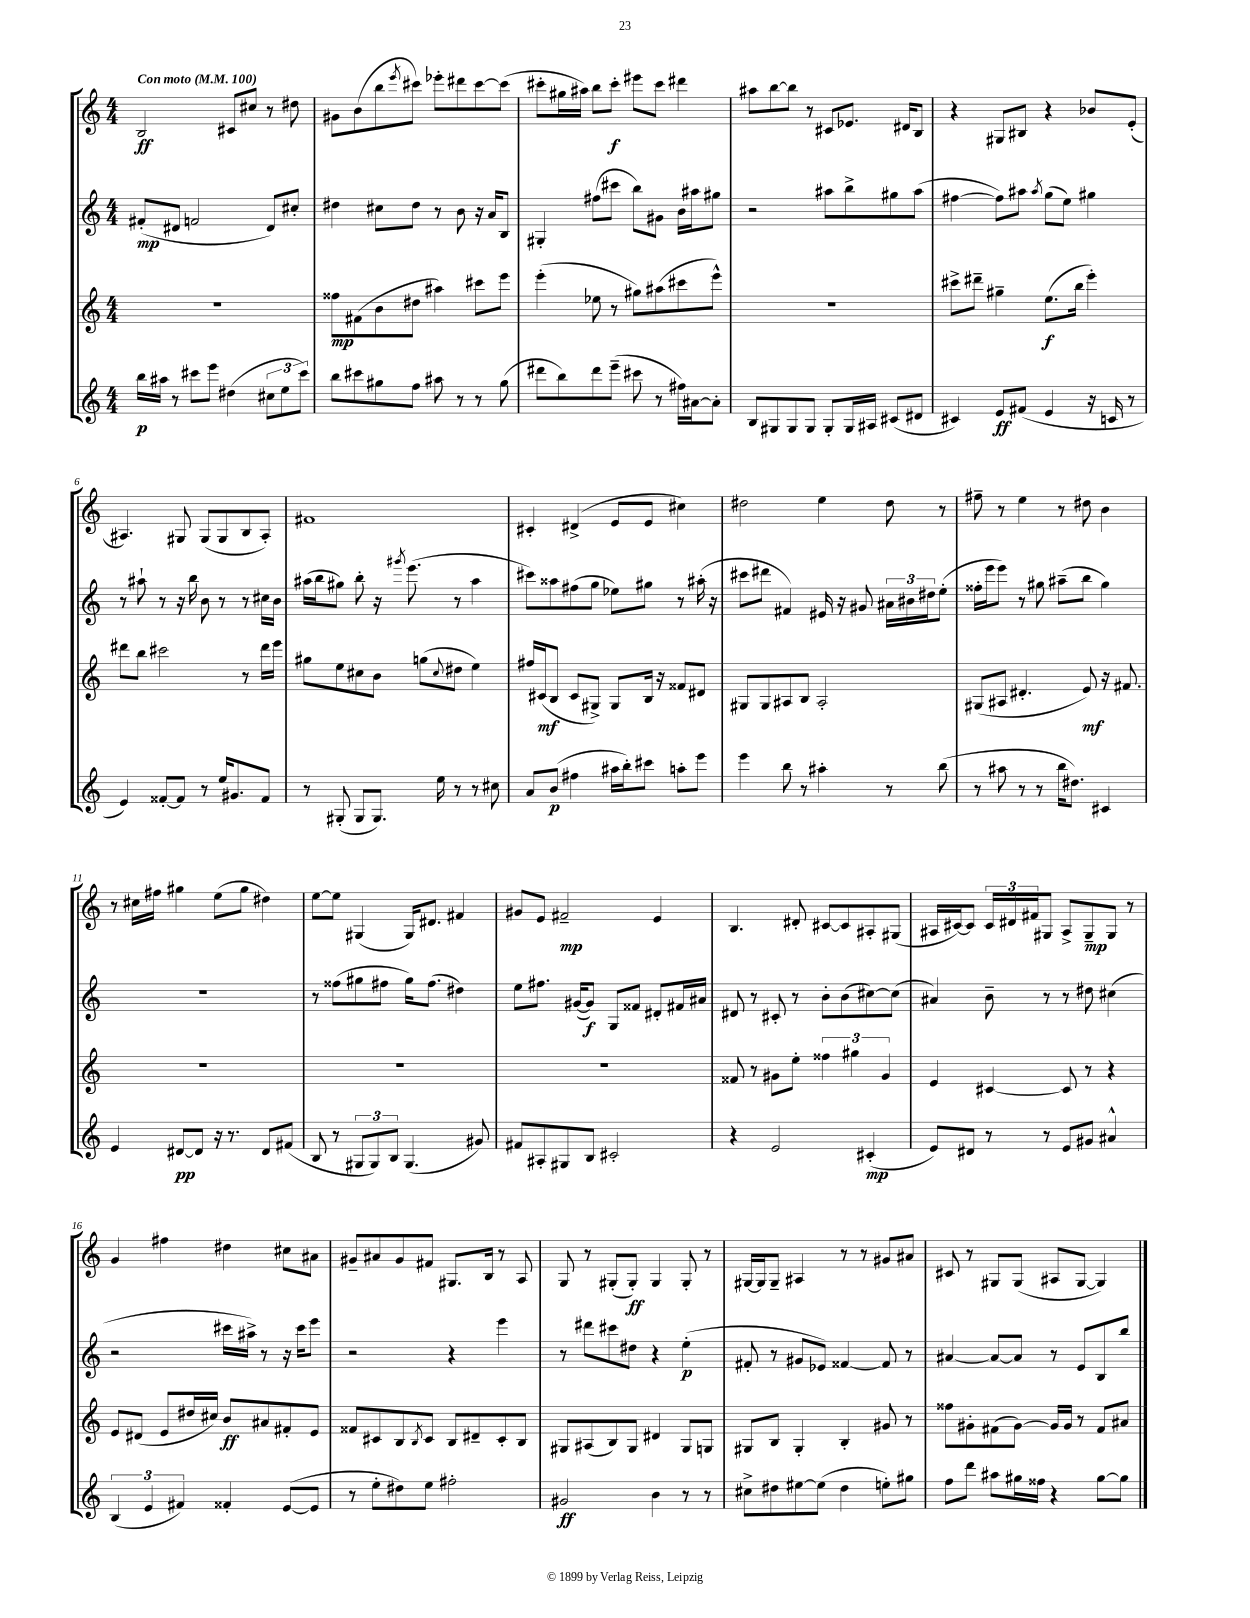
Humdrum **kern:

**kern	**dynam	**kern	**dynam	**kern	**dynam	**kern	**dynam
*part4	*part4	*part3	*part3	*part2	*part2	*part1	*part1
*staff4	*staff4	*staff3	*staff3	*staff2	*staff2	*staff1	*staff1
*clefG2	*	*clefG2	*	*clefG2	*	*clefG2	*
*k[]	*	*k[]	*	*k[]	*	*k[]	*
*M4/4	*	*M4/4	*	*M4/4	*	*M4/4	*
*MM100	*	*MM100	*	*MM100	*	*MM100	*
=1	=1	=1	=1	=1	=1	=1	=1
!	!	!	!	!	!	!LO:TX:a:B:t=Con moto	!
16bb\LL	p	1r	.	(8f#X'/L	mp	2B/	ff
16aa#X\JJ	.	.	.	.	.	.	.
8r	.	.	.	8d#X/J	.	.	.
8ccc#X\L	.	.	.	2fn/	.	.	.
8eee\J	.	.	.	.	.	.	.
(4dd#X\	.	.	.	.	.	8c#X/L	.
.	.	.	.	.	.	8cc#X/J	.
12cc#X\L	.	.	.	8d#/L)	.	8r	.
12ee\	.	.	.	.	.	.	.
.	.	.	.	8cc#X'/J	.	8dd#X\	.
12ccc#\J)	.	.	.	.	.	.	.
=2	=2	=2	=2	=2	=2	=2	=2
8bb\L	.	8ff##X\L	mp	4dd#X\	.	8g#X\L	.
8ccc#X\	.	(8f#X\	.	.	.	(8b\	.
8gg#X\	.	8b\	.	8cc#X\L	.	8bb\	.
.	.	.	.	.	.	8qeee/	.
8ff\J	.	8dd#X\J	.	8dd#\J	.	8ccc#X\J)	.
8aa#X\	.	4aa#X\)	.	8r	.	8eee-X'\L	.
8r	.	.	.	8b\	.	8ddd#X\	.
8r	.	8ccc#X\L	.	16r	.	[8ccc#\	.
.	.	.	.	16a/KL	.	.	.
(8gg#\	.	8eee\J	.	8B/J	.	(8ccc#\J]	.
=3	=3	=3	=3	=3	=3	=3	=3
8ddd#X\L	.	(4eee'\	.	4G#X'/	.	8ccc#X'\L	.
8bb\)	.	.	.	.	.	16gg#X\L	.
.	.	.	.	.	.	16aa#X\JJ)	.
8ddd#\	.	8ee-X\	.	(8ff#X\L	.	8bb\L	.
(8eee~\J	.	8r	.	8ccc#X\J	.	8ccc#'\J	f
8ccc#X\	.	8gg#X\L)	.	8bb\L)	.	8eee#X\L	.
8r	.	(8aa#X\	.	8g#X\J	.	8ccc#\J	.
16ff#X\LL)	.	8ccc#X\	.	16b\LL	.	4ddd#X\	.
[16a#X\J	.	.	.	16aa#X\J	.	.	.
8a#'\J]	.	8eee^^\J)	.	8gg#X\J	.	.	.
=4	=4	=4	=4	=4	=4	=4	=4
8B/L	.	1r	.	2r	.	8aa#X\L	.
8G#X/	.	.	.	.	.	[8bb\	.
8G#/	.	.	.	.	.	8bb\J]	.
8G#/J	.	.	.	.	.	8r	.
8G#'/L	.	.	.	8aa#X\L	.	8c#X/L	.
16G#/L	.	.	.	8bb^\	.	8.e-X/J	.
16A#X/JJ	.	.	.	.	.	.	.
(8c#X/L	.	.	.	8gg#X\	.	.	.
.	.	.	.	.	.	16d#X/KL	.
8d#X/J	.	.	.	(8aa#\J	.	8B/J	.
=5	=5	=5	=5	=5	=5	=5	=5
4c#X/)	.	8ccc#X^\L	.	[4ff#X\	.	4r	.
.	.	8ddd#X~\J	.	.	.	.	.
8e/L	ff	4gg#X~\	.	8ff#\L])	.	8G#X/L	.
(8f#X/J	.	.	.	8aa#X\J	.	8B#X/J	.
.	.	.	.	8qaa#/	.	.	.
4e/	.	(8.ee\L	f	(8gg\L	.	4r	.
.	.	.	.	8ee\J)	.	.	.
.	.	16bb\Jk	.	.	.	.	.
16r	.	4eee'\)	.	4gg#X\	.	8b-X/L	.
16cn/	.	.	.	.	.	.	.
8r	.	.	.	.	.	(8e'/J	.
!!LO:LB:g=z
=6	=6	=6	=6	=6	=6	=6	=6
4e/)	.	8ddd#X\L	.	8r	.	4.A#X/)	.
.	.	8bb\J	.	8aa#X`\	.	.	.
[8f##X'/L	.	2ccc#X\	.	8r	.	.	.
8f##/J]	.	.	.	16r	.	8G#X/	.
.	.	.	.	16bb\	.	.	.
8r	.	.	.	8b\	.	(8G#/L	.
16ee/KL	.	.	.	8r	.	8G#/	.
8.g#X/	.	.	.	.	.	.	.
.	.	8r	.	8r	.	8B/	.
8f##/J	.	16ddd#\LL	.	16cc#X\LL	.	8A#'/J)	.
.	.	16eee\JJ	.	16b\JJ	.	.	.
=7	=7	=7	=7	=7	=7	=7	=7
8r	.	8gg#X\L	.	(16aa#X\LL	.	1f#X	.
.	.	.	.	16bb\J	.	.	.
(8G#X'/	.	8ee\	.	8gg#X\J)	.	.	.
8G#/L	.	8cc#X\	.	8bb'\	.	.	.
8.G#/J)	.	8b\J	.	16r	.	.	.
.	.	.	.	8qggg#X/	.	.	.
.	.	.	.	(8.eee\	.	.	.
.	.	(8ggn\L	.	.	.	.	.
16ee\	.	.	.	.	.	.	.
.	.	8qqcc#/	.	.	.	.	.
8r	.	8dd#X\J	.	8r	.	.	.
8r	.	4ee\)	.	4aa#\	.	.	.
8cc#X\	.	.	.	.	.	.	.
=8	=8	=8	=8	=8	=8	=8	=8
8a/L	.	16ff#X/LL	.	8ccc#X\L)	.	4c#X'/	.
.	.	(16c#X/J	mf	.	.	.	.
(8b/J	p	8B/J	.	8aa##X\	.	.	.
4ff#X\	.	8c#/L	.	(8ff#X\	.	(4d#X^/	.
.	.	8G#X^/J)	.	8gg\J	.	.	.
16aa#X\LL	.	8G#/L	.	8ee-X\L)	.	8e/L	.
16bb'\J)	.	.	.	.	.	.	.
8ccc#X\J	.	16B/Jk	.	8gg#X\J	.	8e/J	.
.	.	16r	.	.	.	.	.
8aan'\L	.	8f##X/L	.	8r	.	4cc#X\)	.
8eee\J	.	8d#X/J	.	(16aa#X'\	.	.	.
.	.	.	.	16r	.	.	.
=9	=9	=9	=9	=9	=9	=9	=9
4eee\	.	8G#X/L	.	8ccc#X\L	.	2dd#X\	.
.	.	8G#/	.	8ddd#X\J	.	.	.
8bb\	.	8A#X/	.	4f#X/)	.	.	.
8r	.	8B/J	.	.	.	.	.
4aa#X'\	.	2A#'/	.	16e#X/	.	4ee\	.
.	.	.	.	16r	.	.	.
.	.	.	.	8g#X/	.	.	.
8r	.	.	.	24a#X\LL	.	8dd#\	.
.	.	.	.	24b#X\	.	.	.
.	.	.	.	24dd#X\J	.	.	.
(8bb\	.	.	.	(8ee'\J	.	8r	.
=10	=10	=10	=10	=10	=10	=10	=10
8r	.	(8G#X/L	.	16ff##X'\LL	.	8ff#X~\	.
.	.	.	.	16eee\J	.	.	.
8aa#X\	.	8A#X/J	.	8eee\J)	.	8r	.
8r	.	4.d#X'/	.	8r	.	4ee\	.
8r	.	.	.	8gg#X\	.	.	.
16bb\KL	.	.	.	(8aa#X~\L	.	8r	.
8.dd#X\J)	.	.	.	.	.	.	.
.	.	8e/)	mf	8bb\J	.	8dd#X\	.
4c#X/	.	16r	.	4gg#\)	.	4b\	.
.	.	8.f#X/	.	.	.	.	.
!!LO:LB:g=z
=11	=11	=11	=11	=11	=11	=11	=11
4e/	.	1r	.	1r	.	8r	.
.	.	.	.	.	.	16cc#X\LL	.
.	.	.	.	.	.	16ff#X\JJ	.
[8d#X/L	pp	.	.	.	.	4gg#X\	.
8d#/J]	.	.	.	.	.	.	.
16r	.	.	.	.	.	(8ee\L	.
8.r	.	.	.	.	.	.	.
.	.	.	.	.	.	8gg#\J	.
8d#/L	.	.	.	.	.	4dd#X\)	.
(8f#X/J	.	.	.	.	.	.	.
=12	=12	=12	=12	=12	=12	=12	=12
8B/	.	1r	.	8r	.	[8ee\L	.
8r	.	.	.	(8ff##X\L	.	8ee\J]	.
12G#X/L	.	.	.	8gg#X\	.	(4G#X/	.
12G#/)	.	.	.	.	.	.	.
.	.	.	.	8ff#X\J	.	.	.
12B/J	.	.	.	.	.	.	.
(4.G#/	.	.	.	16gg#\KL)	.	16G#/KL)	.
.	.	.	.	(8.ff#\J	.	8.d#X/J	.
.	.	.	.	4dd#X\)	.	4f#X/	.
8g#X/)	.	.	.	.	.	.	.
=13	=13	=13	=13	=13	=13	=13	=13
8f#X/L	.	1r	.	8ee\L	.	8g#X/L	.
8A#X'/	.	.	.	8.ff#X\J	.	8e/J	.
8G#X/	.	.	.	.	.	2f#X~/	mp
.	.	.	.	([16g#X/KL	.	.	.
8B/J	.	.	.	8g#/J])	f	.	.
2c#X'/	.	.	.	8G/L	.	.	.
.	.	.	.	8f##X/J	.	.	.
.	.	.	.	8d#X'/L	.	4e/	.
.	.	.	.	16f#X/L	.	.	.
.	.	.	.	16a#X/JJ	.	.	.
=14	=14	=14	=14	=14	=14	=14	=14
4r	.	8f##X/	.	8d#X/	.	4.B/	.
.	.	8r	.	8r	.	.	.
2e/	.	8g#X\L	.	8c#X'/	.	.	.
.	.	8ee'\J	.	8r	.	8d#X'/	.
.	.	6ff##X\	.	8b'\L	.	[8c#X/L	.
.	.	.	.	(8b\	.	8c#/]	.
.	.	6gg#X\	.	.	.	.	.
(4c#X'/	mp	.	.	[8cc#X\)	.	8A#X'/	.
.	.	6g#/	.	.	.	.	.
.	.	.	.	(8cc#\J]	.	(8G#X/J	.
=15	=15	=15	=15	=15	=15	=15	=15
8e/L)	.	4e/	.	4a#X/)	.	16A#X/LL	.
.	.	.	.	.	.	[16c#X/J)	.
8d#X/J	.	.	.	.	.	8c#/J]	.
8r	.	[4c#X/	.	8b~\	.	24c#/LL	.
.	.	.	.	.	.	24d#X/	.
.	.	.	.	.	.	24f#X/J	.
8r	.	.	.	8r	.	8G#X/J	.
8e/L	.	8c#/]	.	8r	.	8A#^/L	.
8g#X/J	.	8r	.	8dd#X\	.	8G#~/	mp
4a#X^^/	.	4r	.	(4cc#X\	.	8G#/J	.
.	.	.	.	.	.	8r	.
!!LO:LB:g=z
=16	=16	=16	=16	=16	=16	=16	=16
(6B/	.	8e/L	.	2r	.	4g/	.
.	.	(8d#X/J	.	.	.	.	.
6e/	.	.	.	.	.	.	.
.	.	8e/L	.	.	.	4ff#X\	.
6f#X/)	.	.	.	.	.	.	.
.	.	16dd#X/L	.	.	.	.	.
.	.	16cc#X/JJ)	.	.	.	.	.
4f##X'/	.	8b/L	ff	16ccc#X\LL	.	4dd#X\	.
.	.	.	.	16aa#X^\JJ)	.	.	.
.	.	8a#X/	.	8r	.	.	.
([8e/L	.	8f#X'/	.	16r	.	8cc#X\L	.
.	.	.	.	16ccc#\KL	.	.	.
8e/J]	.	8e/J	.	8eee\J	.	8a#X\J	.
=17	=17	=17	=17	=17	=17	=17	=17
8r	.	8f##X/L	.	2r	.	8g#X~/L	.
8ee'\L	.	8c#X/	.	.	.	8a#X/	.
8dd#X\)	.	8B/	.	.	.	8g#/	.
.	.	8qB/	.	.	.	.	.
8ee\J	.	8c#/J	.	.	.	8f#X/J	.
2ff#X'\	.	8B/L	.	4r	.	8.G#X/L	.
.	.	8d#X~/	.	.	.	.	.
.	.	.	.	.	.	16B/Jk	.
.	.	8c#'/	.	4eee\	.	8r	.
.	.	8B/J	.	.	.	8A/	.
=18	=18	=18	=18	=18	=18	=18	=18
2g#X/	ff	8G#X/L	.	8r	.	8G/	.
.	.	(8A#X/	.	8ddd#X\L	.	8r	.
.	.	8B/)	.	8ccc#X\	.	(8G#X'/L	.
.	.	8G#/J	.	8dd#X\J	.	8G#'/J)	ff
4b\	.	4d#X/	.	4r	.	4G#/	.
8r	.	8G#/L	.	(4ee'\	p	8G#'/	.
8r	.	8Gn/J	.	.	.	8r	.
=19	=19	=19	=19	=19	=19	=19	=19
8cc#X^\L	.	8G#X/L	.	8f#X'/	.	[16G#X/LL	.
.	.	.	.	.	.	16G#/J]	.
8dd#X\	.	8B/J	.	8r	.	8G#~/J	.
[8ee#X\	.	4G#'/	.	8g#X/L	.	4A#X/	.
(8ee#\J]	.	.	.	8e-X/J)	.	.	.
4dd#\	.	4B'/	.	[4f##X/	.	8r	.
.	.	.	.	.	.	8r	.
8een'\L)	.	8g#X/	.	8f##/]	.	8g#X/L	.
8gg#X\J	.	8r	.	8r	.	8a#X/J	.
=20	=20	=20	=20	=20	=20	=20	=20
8ff\L	.	8ff##X\L	.	[4a#X/	.	8c#X/	.
8ddd\J	.	8g#X'\	.	.	.	8r	.
8aa#X\L	.	(8f#X\	.	8a#/L_	.	8G#X/L	.
16gg#X\L	.	[8g#\J)	.	8a#/J]	.	(8G#/J	.
16ff##X\JJ	.	.	.	.	.	.	.
4r	.	16g#/LL]	.	8r	.	8A#X/L	.
.	.	16g#/JJ	.	.	.	.	.
.	.	8r	.	8e/L	.	[8G#/J	.
[8gg#\L	.	8f#/L	.	8B/	.	4G#/])	.
8gg#\J]	.	8a#X/J	.	8bb/J	.	.	.
==	==	==	==	==	==	==	==
*-	*-	*-	*-	*-	*-	*-	*-
